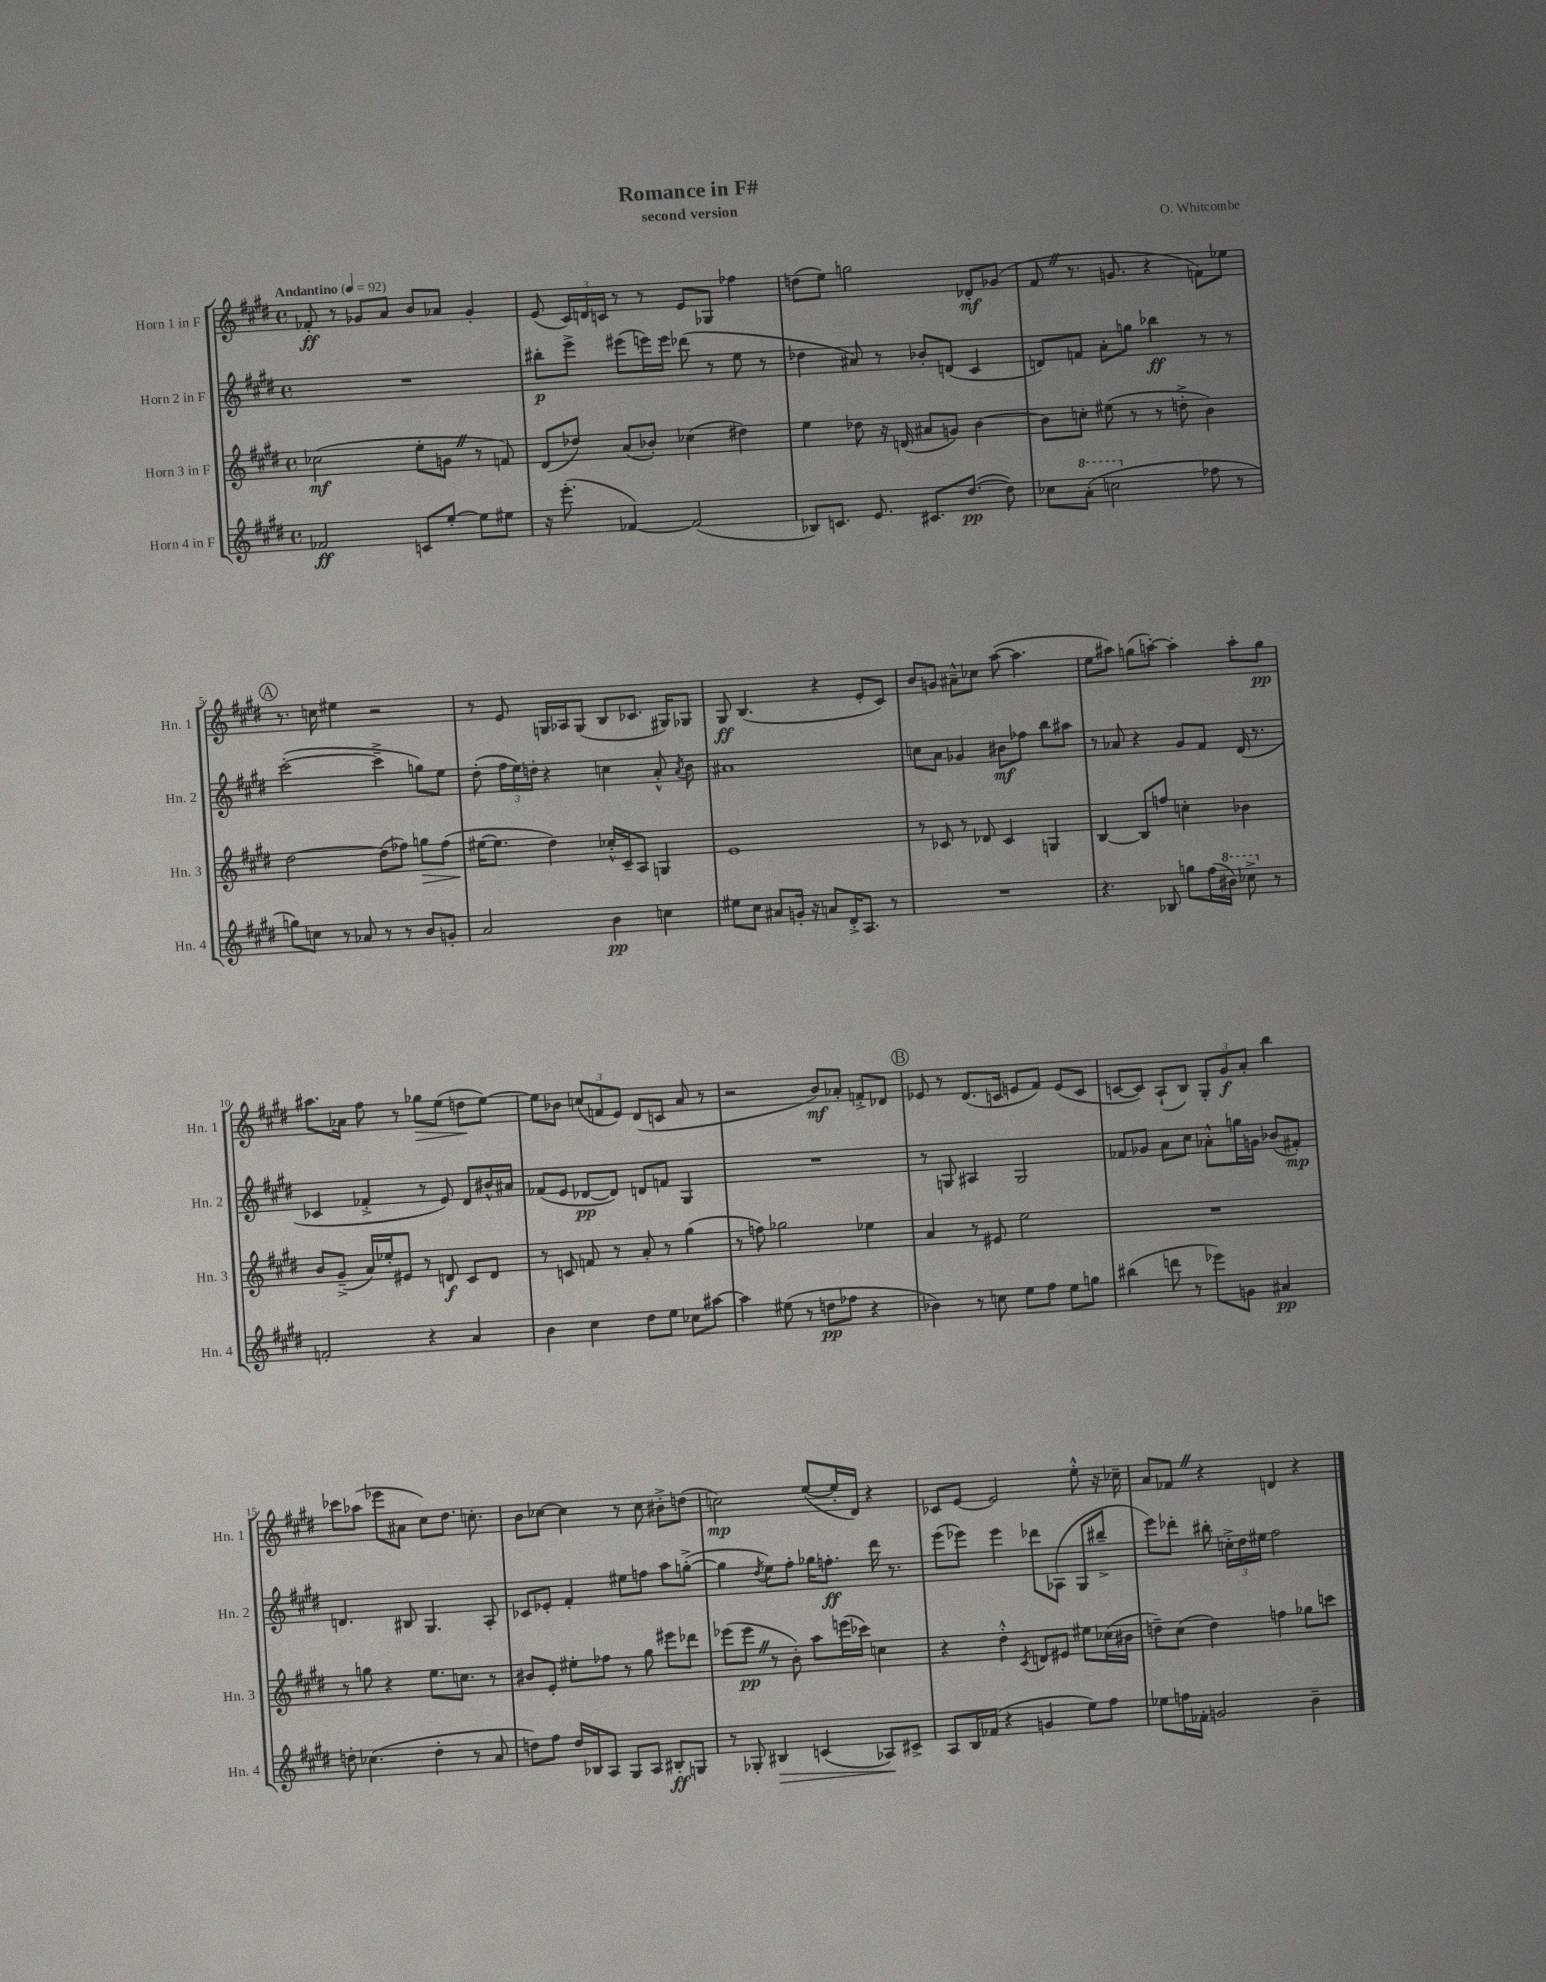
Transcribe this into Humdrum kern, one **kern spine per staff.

**kern	**dynam	**kern	**dynam	**kern	**dynam	**kern	**dynam
*part4	*part4	*part3	*part3	*part2	*part2	*part1	*part1
*staff4	*staff4	*staff3	*staff3	*staff2	*staff2	*staff1	*staff1
*I"Horn 4 in F	*	*I"Horn 3 in F	*	*I"Horn 2 in F	*	*I"Horn 1 in F	*
*I'Hn. 4	*	*I'Hn. 3	*	*I'Hn. 2	*	*I'Hn. 1	*
*clefG2	*	*clefG2	*	*clefG2	*	*clefG2	*
*k[f#c#g#d#]	*	*k[f#c#g#d#]	*	*k[f#c#g#d#]	*	*k[f#c#g#d#]	*
*M4/4	*	*M4/4	*	*M4/4	*	*M4/4	*
*met(c)	*	*met(c)	*	*met(c)	*	*met(c)	*
*MM92	*	*MM92	*	*MM92	*	*MM92	*
=1	=1	=1	=1	=1	=1	=1	=1
!	!	!	!	!	!	!LO:TX:a:B:t=Andantino	!
2f-X/	ff	(2cc-X\	mf	1r	.	8f-X'/	ff
.	.	.	.	.	.	8r	.
.	.	.	.	.	.	8g-X/L	.
.	.	.	.	.	.	8a/J	.
8cn/L	.	8ee'\L	.	.	.	8b/L	.
[8ee'/J	.	8gnZ\J	.	.	.	8a-X/J	.
8ee\L]	.	8r	.	.	.	4g-'/	.
8ee#X\J	.	8fn/)	.	.	.	.	.
=2	=2	=2	=2	=2	=2	=2	=2
16r	.	(8d#/L	.	8bb#X'\L	p	(8e/	.
(8.eee'\	.	.	.	.	.	.	.
.	.	8dd-X/J)	.	8eee^\J	.	24c#/LL)	.
.	.	.	.	.	.	24dn/	.
.	.	.	.	.	.	24cn/JJ	.
[4f-X/)	.	(8a/L	.	(8eee#X\L	.	8r	.
.	.	8b-X'/J)	.	16eeen\L)	.	8r	.
.	.	.	.	16eee\JJ	.	.	.
(2f-/]	.	(4cc-X\	.	(8ddd-X\	.	8e/L	.
.	.	.	.	8r	.	8G-X/J	.
.	.	4dd#X\)	.	8ee\	.	4ff-X\	.
.	.	.	.	8r	.	.	.
=3	=3	=3	=3	=3	=3	=3	=3
8B-X/L)	.	4ee\	.	4dd-X\	.	(8ddn\L	.
8.cn/J	.	.	.	.	.	8ee\J)	.
.	.	8dd-X\	.	8a#X/)	.	2ggn\	.
8.e/	.	.	.	.	.	.	.
.	.	16r	.	8r	.	.	.
.	.	(16dn/	.	.	.	.	.
8.c#X/L	.	8a#X/L	.	8b-X'/L	.	.	.
.	.	8gn/J)	.	(8dn/J	.	.	.
([8.dd#/J	pp	.	.	.	.	.	.
.	.	[4b\	.	4c#/	.	8d-X'/L	mf
8dd#\])	.	.	.	.	.	(8g-X/J	.
=4	=4	=4	=4	=4	=4	=4	=4
8cc-X\L	.	8b\L]	.	8dn/L)	.	8f#Z/	.
*8va	*	*	*	*	*	*	*
(8aa'\J	.	8ccn'\J	.	8fn/J	.	8.r	.
2cccn\	.	(8ee#X\	.	8a'\L	.	.	.
.	.	.	.	.	.	8.gn/	.
.	.	8r	.	8ggn\J	.	.	.
.	.	8r	.	4bb-X\	ff	4r	.
.	.	8ddn'^\	.	.	.	.	.
*X8va	*	*	*	*	*	*	*
8ff-X\	.	4b\)	.	8r	.	8fn\L)	.
8r	.	.	.	8r	.	8ee-X\J	.
!!LO:LB:g=z
!!LO:REH:place=s1:t=A
=5	=5	=5	=5	=5	=5	=5	=5
8ggn\L)	.	[2dd#\	.	([2ccc#'\	.	8.r	.
8ccn\J	.	.	.	.	.	.	.
.	.	.	.	.	.	16ccn\	.
8r	.	.	.	.	.	4ee#X\	.
8a-X/	.	.	.	.	.	.	.
8r	.	(8dd#\L]	.	4ccc#~^\]	.	2r	.
8r	.	8ff-X\J)	.	.	.	.	.
!	!	!	!LO:HP:b	!	!	!	!
8b/L	.	8ggn\L	>	8ggn\L)	.	.	.
8gn'/J	.	(8ff-\J	.	8ee\J	.	.	.
=6	=6	=6	=6	=6	=6	=6	=6
2a/	.	[16ee#X\KL	.	(8dd#'\	.	8r	.
.	.	8.ee#\J]	]	.	.	.	.
.	.	.	.	24ff#\LL	.	8e/	.
.	.	.	.	24ee\)	.	.	.
.	.	.	.	24ddn'\JJ	.	.	.
.	.	4dd#\)	.	4r	.	16Gn/LL	.
.	.	.	.	.	.	16A-X/J	.
.	.	.	.	.	.	(8G/J	.
4b\	pp	16cc-X'^^/LL	.	4ccn\	.	8B/L	.
.	.	16c#~/J	.	.	.	.	.
.	.	8A/J	.	.	.	8.c-X/J	.
4ccn\	.	4Gn/	.	8a'^^/	.	.	.
.	.	.	.	.	.	16G#X/KL)	.
.	.	.	.	8qa/	.	.	.
.	.	.	.	8b\	.	8G-X/J	.
=7	=7	=7	=7	=7	=7	=7	=7
8ee#X\L	.	1e	.	1a#X	.	8G#/	ff
8cc#\J	.	.	.	.	.	(4.B/	.
8a#X/L	.	.	.	.	.	.	.
16gn'/Jk	.	.	.	.	.	.	.
16r	.	.	.	.	.	.	.
8an/L	.	.	.	.	.	4r	.
16d#'^/K	.	.	.	.	.	.	.
8.A/J	.	.	.	.	.	.	.
.	.	.	.	.	.	8e'/L	.
8r	.	.	.	.	.	8c#/J)	.
=8	=8	=8	=8	=8	=8	=8	=8
1r	.	8r	.	8ccn\L	.	8b/L	.
.	.	8c-X/	.	8a\J	.	8gn/J	.
.	.	8r	.	4g-X/	.	8a#X~^^\L	.
.	.	8d-X/	.	.	.	8cc-X\J	.
.	.	4c-/	.	8b#X\L	mf	([8aa\	.
.	.	.	.	8ff-X\J	.	4.aa\]	.
.	.	4Gn/	.	8bb\L	.	.	.
.	.	.	.	8aa#X\J	.	.	.
=9	=9	=9	=9	=9	=9	=9	=9
4.r	.	[4B/	.	8r	.	8ee\L	.
.	.	.	.	8a-X/	.	8aa#X\J)	.
.	.	8B/L]	.	4r	.	(8ggn\L	.
8B-X/	.	8ffn/J	.	.	.	[8aan'\J)	.
8ggn\L	.	4ccn'\	.	8g#/L	.	4aa'\]	.
(16ff#\L	.	.	.	8f#/J	.	.	.
*8va	*	*	*	*	*	*	*
16bb#X\JJ)	.	.	.	.	.	.	.
8ccc-X^\	.	4b-X\	.	(16d#/	.	8aa'\L	.
.	.	.	.	8.r	.	.	.
*X8va	*	*	*	*	*	*	*
8r	.	.	.	.	.	8gg\J	pp
!!LO:LB:g=z
=10	=10	=10	=10	=10	=10	=10	=10
2fn'/	.	8b/L	.	4c-X/	.	8.aa#X\L	.
.	.	(8g#~^/J	.	.	.	.	.
.	.	.	.	.	.	16a-X\Jk	.
.	.	16a/LL)	.	4f-X'^/	.	8ff#\	.
.	.	16ee-X'/J	.	.	.	.	.
.	.	8e#X/J	.	.	.	8r	.
!	!	!	!	!	!	!	!LO:HP:b
4r	.	8r	.	8r	.	8gg-X\L	>
.	.	8dn/	f	8e/)	.	(8ee\J	.
4a/	.	8c#/L	.	8d#/L	.	8ddn\L	.
.	.	8d/J	.	16b#X^^/L	.	[8ee\J)	]
.	.	.	.	16a#X/JJ	.	.	.
=11	=11	=11	=11	=11	=11	=11	=11
4b\	.	8r	.	(8f-X/L	.	8ee\L]	.
.	.	8cn/	.	8e/J	.	8b-X\J	.
4cc#\	.	8fn/	.	[8d-X/L	pp	(12ccn/L	.
.	.	.	.	.	.	12fn/	.
.	.	8r	.	8d-/J])	.	.	.
.	.	.	.	.	.	12e/J)	.
8dd#\L	.	8a'/	.	8dn/L	.	(8d#/L	.
8ee\J	.	8r	.	8fn/J	.	8cn/J	.
8cc-X\L	.	(4gg#\	.	4G#/	.	8a/	.
[8aa#X\J	.	.	.	.	.	8r	.
=12	=12	=12	=12	=12	=12	=12	=12
4aa#\]	.	8r	.	1r	.	2r	.
.	.	8ffn\)	.	.	.	.	.
(8ee#X\	.	2gg-X\	.	.	.	.	.
8r	.	.	.	.	.	.	.
8ddn\L	pp	.	.	.	.	8b/L)	mf
8ff-X\J	.	.	.	.	.	8a-X'/J	.
4r	.	4ee-X\	.	.	.	8fn'^/L	.
.	.	.	.	.	.	8d-X/J	.
!!LO:REH:place=s1:t=B
=13	=13	=13	=13	=13	=13	=13	=13
4b-X\)	.	4a/	.	8r	.	8e-X/	.
.	.	.	.	8Gn/	.	8r	.
8r	.	8r	.	4A#X/	.	(8.d#/L	.
8ccn\	.	8e#X/	.	.	.	.	.
.	.	.	.	.	.	16cn/Jk	.
8ee\L	.	2ee\	.	2G/	.	8en/L	.
8ff#\J	.	.	.	.	.	8f#/J)	.
8ee\L	.	.	.	.	.	(8e/L	.
8ggn\J	.	.	.	.	.	8c/J	.
=14	=14	=14	=14	=14	=14	=14	=14
(4bb#X\	.	1r	.	8f-X/L	.	[8cn/L	.
.	.	.	.	8g-X/J	.	8c/J])	.
8dddn\	.	.	.	8a\L	.	(8A`/L	.
8r	.	.	.	8cc#\J	.	8B/J)	.
8eee-X\L)	.	.	.	8a-X'^^\L	.	12G#'/L	.
.	.	.	.	.	.	12g#/	f
8gn\J	.	.	.	16ggn\L	.	.	.
.	.	.	.	.	.	12a'/J	.
.	.	.	.	16gn\JJ	.	.	.
4a#X/	pp	.	.	(8b-X/L	.	4bb\	.
.	.	.	.	8f#X'/J)	mp	.	.
!!LO:LB:g=z
=15	=15	=15	=15	=15	=15	=15	=15
8ddn'\	.	8r	.	4.dn/	.	8ccc-X\L	.
(4.cc-X\	.	8ggn\	.	.	.	(8aa-X\J	.
.	.	4r	.	.	.	8eee-X\L	.
.	.	.	.	8B#X/	.	8a#X\J	.
4dd'\	.	8.ee\L	.	4.G#/	.	8cc#\L)	.
.	.	.	.	.	.	8.dd#\J	.
.	.	8.ccn\J	.	.	.	.	.
8r	.	.	.	.	.	.	.
.	.	.	.	.	.	8.ccn'\	.
8a/	.	8r	.	8A'/	.	.	.
=16	=16	=16	=16	=16	=16	=16	=16
8ddn\L)	.	8b#X/L	.	8c-X/L	.	8b\L	.
8ff#\J	.	8e'/J	.	8e-X'/J	.	[8cc-X\J	.
16dd/LL	.	8ee#X'\L	.	4f#'/	.	4cc-\]	.
16B-X/J	.	.	.	.	.	.	.
8A/J	.	8ff-X\J	.	.	.	.	.
8G#/L	.	8r	.	8ee#X\L	.	8r	.
8A/J	.	8gg#\	.	8ffn\J	.	8cc-\	.
8B#X'/L	ff	8eee#X\L	.	8aa\L	.	8b#X'^\L	.
8Gn/J	.	8ddd-X\J	.	([8ggn'^\J	.	(8ddn\J	.
=17	=17	=17	=17	=17	=17	=17	=17
8r	.	(8eee-X\L	.	4gg\]	.	2ccn\)	mp
8G-X'/	.	8eee-Z\J	pp	.	.	.	.
.	.	.	.	8qdd#/	.	.	.
!	!LO:HP:b	!	!	!	!	!	!
4B#X/	>	8r	.	8ee\L)	.	.	.
.	.	8b'\)	.	8ff#'\J	.	.	.
(4cn/	.	8aa\L	.	16gg-X\KL	.	([8ee/L	.
.	.	.	.	8.ffn'\J	ff	.	.
.	.	(16eeen\L	.	.	.	16ee'/L]	.
.	.	16ccc-X\JJ)	.	.	.	16d#/JJ)	.
8A-X/L)	.	4ccn\	.	16ddd#\	.	4r	.
.	.	.	.	8.r	.	.	.
8c#X^/J	]	.	.	.	.	.	.
=18	=18	=18	=18	=18	=18	=18	=18
8A/L	.	4r	.	(8eee\L	.	8c-X/L	.
16B/L	.	.	.	8eee-X\J)	.	[8e/J	.
(16f-X/JJ	.	.	.	.	.	.	.
4r	.	4dd#'^^\	.	4eee-\	.	2e/]	.
.	.	8qc#/	.	.	.	.	.
4gn/	.	8dn/L	.	8ddd-X\L	.	.	.
.	.	8e#X/J	.	(8A-X\J	.	.	.
8ee\L)	.	8ee#X\L	.	8G#/L	.	8ee'^^\	.
8ff#\J	.	(16cc-X\L	.	8bb#X~^/J	.	16r	.
.	.	16b#X\JJ	.	.	.	16cc-X~\	.
=19	=19	=19	=19	=19	=19	=19	=19
8ee-X\L	.	8ddn~\L)	.	8eee\L)	.	8a/L	.
16ffn\L	.	(8cc#\J	.	8ddd-X'\J	.	8f-XZ/J	.
16f-X'\JJ	.	.	.	.	.	.	.
2gn/	.	4dd\)	.	8bb#X'\	.	4r	.
.	.	.	.	24ccn'^\LL	.	.	.
.	.	.	.	24dd#\	.	.	.
.	.	.	.	24ee#X\JJ	.	.	.
.	.	4ffn\	.	2ff#\	.	4dn/	.
4b~\	.	8gg-X\L	.	.	.	4r	.
.	.	8cccn\J	.	.	.	.	.
==	==	==	==	==	==	==	==
*-	*-	*-	*-	*-	*-	*-	*-
